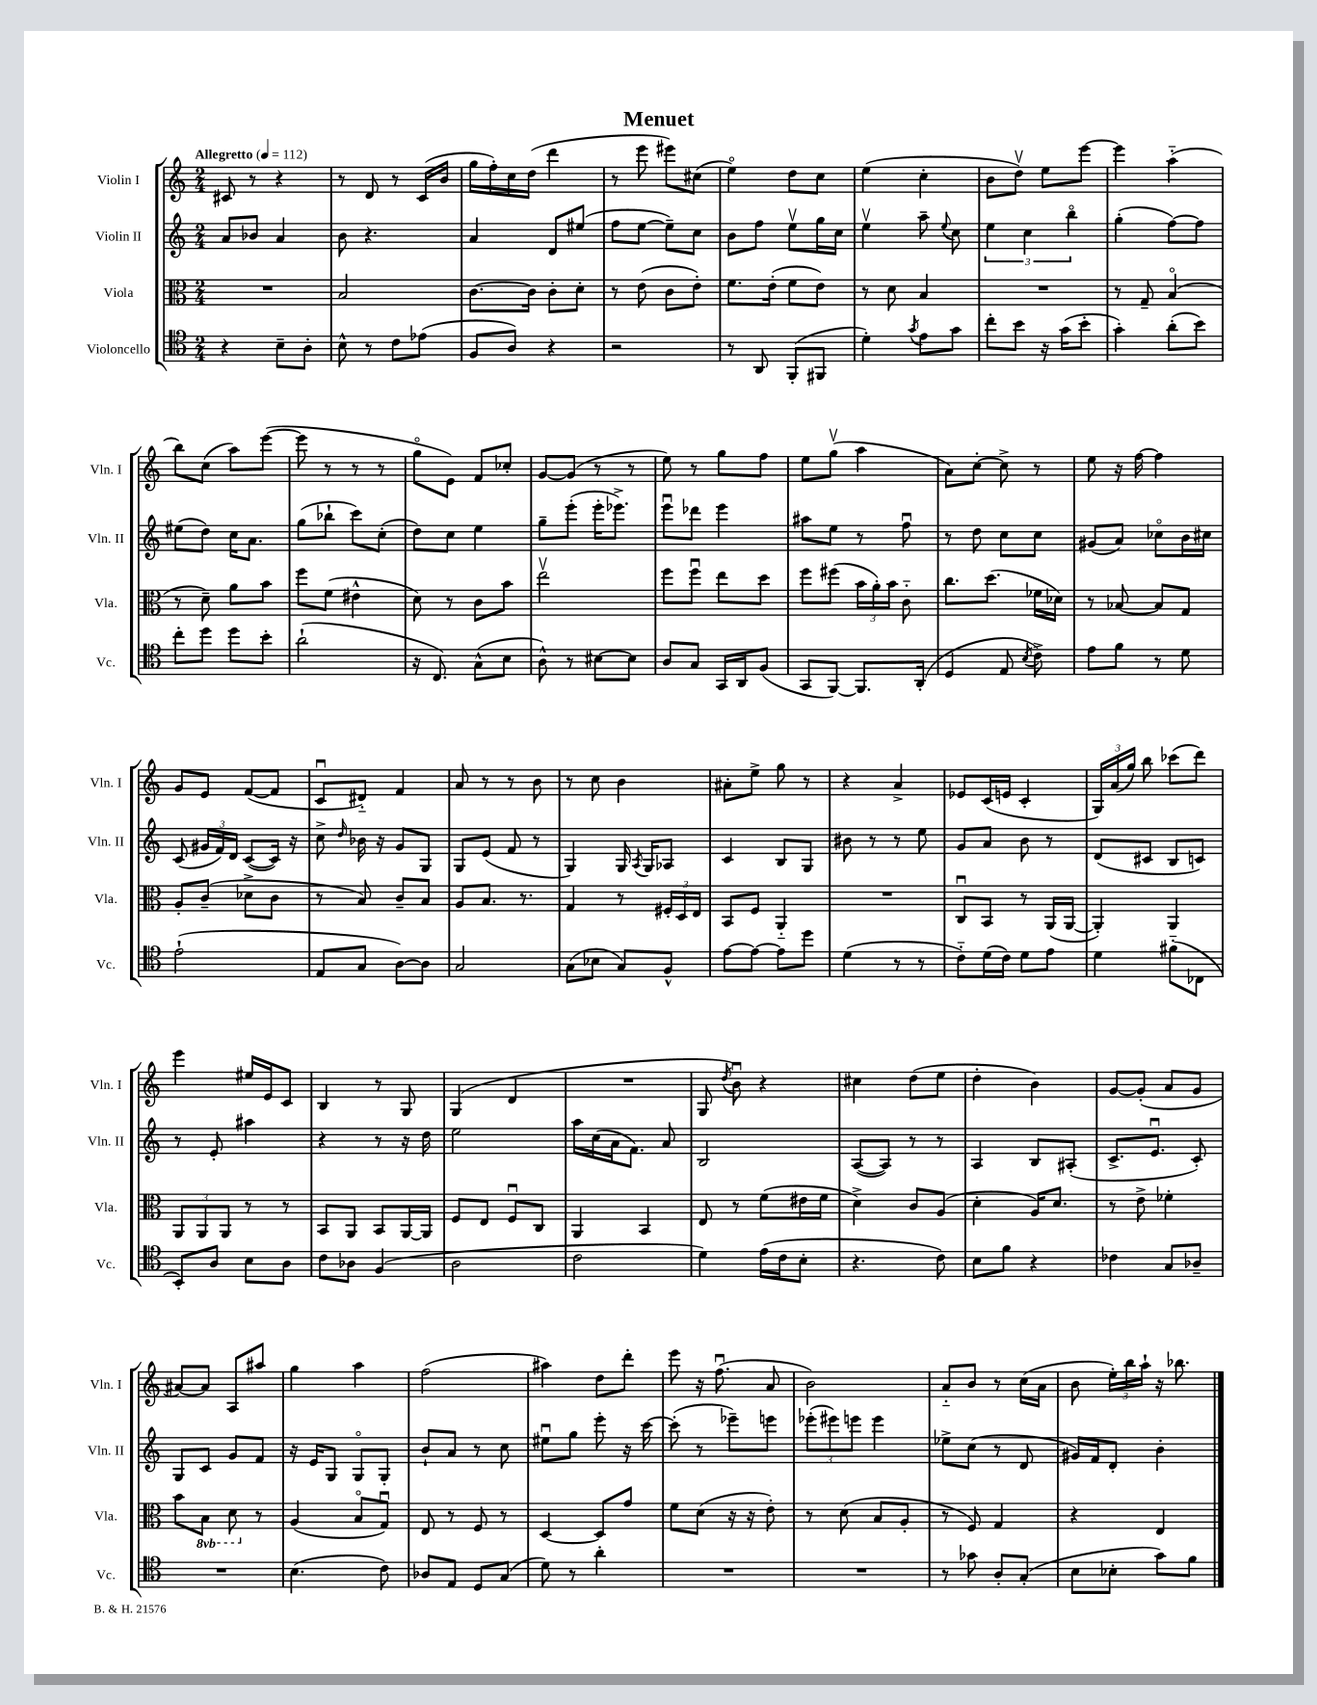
\header { title = "Menuet" }
<<
\new StaffGroup <<
\new Staff = "s0" \with { instrumentName = "Violin I" shortInstrumentName = "Vln. I" } {
    \clef treble \key c \major \numericTimeSignature \time 2/4 \tempo "Allegretto" 4 = 112
    \autoBeamOff cis'8 r8 r4 |
    r8 d'8 r8 c'16[( b'16] |
    g''16[ f''16-.) c''16 d''16]( d'''4 |
    r8 e'''8 eis'''8[) cis''8]( |
    e''4\flageolet) d''8[ c''8] |
    e''4( c''4-. |
    b'8[ d''8]\upbow) e''8[ e'''8]~ |
    e'''4 a''4-_( |
    b''8[) c''8]( a''8[) e'''8]~( |
    e'''8 r8 r8 r8 |
    g''8[\flageolet e'8]) f'8[ ces''8]-. |
    g'8[~ g'8]( r8 r8 |
    e''8) r8 g''8[ f''8] |
    e''8[ g''8]\upbow( a''4 |
    a'8[) c''8]~-. c''8-> r8 |
    e''8 r16 f''16~ f''4 |
    g'8[ e'8] f'8[~( f'8] |
    c'8[\downbow dis'8]-_) f'4 |
    a'8 r8 r8 b'8 |
    r8 c''8 b'4 |
    ais'8[-. e''8]-> g''8 r8 |
    r4 a'4-> |
    ees'8[ c'16( e'16] c'4-. |
    \tuplet 3/2 { g16[) a'16( g''16]) } b''8 ces'''8[( d'''8]) |
    e'''4 eis''16[ e'16 c'8] |
    b4 r8 g8 |
    g4( d'4 |
    R2 |
    g8 \acciaccatura { d''8 } b'8\downbow) r4 |
    cis''4 d''8[( e''8] |
    d''4-. b'4) |
    g'8[~ g'8]-.( a'8[ g'8] |
    ais'8[~) ais'8] a8[ ais''8] |
    g''4 a''4 |
    f''2( |
    ais''4) d''8[ d'''8]-. |
    e'''8 r16 f''8.\downbow( a'8 |
    b'2) |
    a'8[-_ b'8] r8 c''16[( a'16] |
    b'8 \tuplet 3/2 { e''16[-.) b''16 a''16]-! } r16 bes''8. \bar "|." |
}
\new Staff = "s1" \with { instrumentName = "Violin II" shortInstrumentName = "Vln. II" } {
    \clef treble \key c \major \numericTimeSignature \time 2/4
    \autoBeamOff a'8[ bes'8] a'4 |
    b'8 r4. |
    a'4 d'8[ eis''8]( |
    f''8[ e''8]~ e''8[--) c''8] |
    b'8[ f''8] e''8[\upbow g''16 c''16] |
    e''4\upbow a''8-- \appoggiatura { e''8 } c''8 |
    \tuplet 3/2 { e''4 c''4 b''4\flageolet } |
    g''4-.( f''8[~) f''8] |
    eis''8[( d''8]) c''16[ a'8.] |
    g''8[( bes''8]-! c'''8[) c''8]-.( |
    d''8[) c''8] e''4 |
    g''8[-- e'''8]-.( e'''16[-. ees'''8.]->) |
    e'''8[\downbow des'''8] e'''4 |
    ais''8[ e''8] r8 f''8\downbow |
    r8 d''8 c''8[ c''8] |
    gis'8[( a'8]) ces''8[\flageolet b'16 cis''16] |
    c'8( \tuplet 3/2 { gis'16[ f'16) d'16] } c'8[~( c'16]) r16 |
    c''8-> \grace { d''16 } bes'16 r16 g'8[ g8] |
    g8[ e'8]( f'8 r8 |
    g4) g16 \acciaccatura { a8 } g16[ aes8] |
    c'4 b8[ g8] |
    bis'8 r8 r8 e''8 |
    g'8[ a'8] b'8 r8 |
    d'8[( cis'8] b8[ c'8]) |
    r8 e'8-. ais''4 |
    r4 r8 r16 d''16 |
    e''2 |
    a''16[ c''16( a'16 f'8.]) a'8 |
    b2 |
    a8[~( a8]) r8 r8 |
    a4 b8[ ais8]-.( |
    c'8.[-> e'8.]\downbow c'8-.) |
    g8[ c'8] g'8[ f'8] |
    r16 e'16[ g8] g8[\flageolet g8]-. |
    b'8[-! a'8] r8 c''8 |
    eis''8[\downbow g''8] e'''8-. r16 c'''16~ |
    c'''8-.( r8 ees'''8[--) e'''8] |
    \tuplet 3/2 { ees'''8[-.( eis'''8) e'''8] } e'''4 |
    ees''8[-> c''8]( r8 d'8 |
    gis'16[) f'16 d'8]-. b'4-. \bar "|." |
}
\new Staff = "s2" \with { instrumentName = "Viola" shortInstrumentName = "Vla." } {
    \clef alto \key c \major \numericTimeSignature \time 2/4 \set Staff.ottavationMarkups = #ottavation-simple-ordinals
    \autoBeamOff R2 |
    b2 |
    c'8.[~ c'16] c'8[-. d'8]-. |
    r8 e'8( c'8[ e'8]-.) |
    f'8.[ e'16]-.( f'8[ e'8]) |
    r8 d'8 b4 |
    R2 |
    r8 g8-- b4\flageolet( |
    r8 d'8--) a'8[ b'8] |
    f''8[ f'8]( eis'4-^ |
    d'8) r8 c'8[ b'8] |
    e''2\upbow |
    f''8[ f''8]\downbow e''8[ d''8] |
    f''8[ fis''8]( \tuplet 3/2 { b'16[ a'16-.) b'16] } c'8-_ |
    c''8.[ d''8.]( fes'16[ des'16]) |
    r8 bes8~ bes8[ g8] |
    a8[-. c'8]--( des'8[-> c'8] |
    r8 b8) c'8[-- b8] |
    a8[ b8.] r8. |
    g4 r8 \tuplet 3/2 { fis16[-. d16 e16] } |
    b,8[ f8] a,4-_ |
    R2 |
    c8[\downbow b,8] r8 a,16[( a,16]~ |
    a,4-.) a,4 |
    \tuplet 3/2 { a,8[ a,8 a,8] } r8 r8 |
    b,8[ a,8] b,8[ a,16~ a,16] |
    f8[ e8] f8[\downbow c8] |
    a,4 b,4 |
    e8 r8 f'8[( eis'16 f'16] |
    d'4->) c'8[ a8]( |
    d'4-. a16[) d'8.] |
    r8 e'8-> fes'4-. |
    b'8[ \ottava #-1 b,8] d8 \ottava #0 r8 |
    a4( b8[\flageolet g8]\downbow) |
    e8 r8 f8 r8 |
    d4~ d8[ g'8] |
    f'8[ d'8]( r16 r16 e'8-.) |
    r8 d'8( b8[ a8]-. |
    r8 f8) g4 |
    r4 e4 \bar "|." |
}
\new Staff = "s3" \with { instrumentName = "Violoncello" shortInstrumentName = "Vc." } {
    \clef tenor \key c \major \numericTimeSignature \time 2/4
    \autoBeamOff r4 b8[-- a8]-. |
    b8-^ r8 c'8[ ees'8]( |
    f8[ a8]) r4 |
    r2 |
    r8 a,8 f,8[-.( fis,8] |
    d'4-.) \acciaccatura { g'8 } e'8[ g'8] |
    c''8[-. b'8] r16 g'16[( b'8]-. |
    g'4-.) a'8[-.( b'8]) |
    c''8[-. d''8] d''8[ b'8]-. |
    a'2-!( |
    r16 c8.) g8[-^( b8] |
    a8-^) r8 bis8[~ bis8] |
    a8[ g8] g,16[ a,16 f8]( |
    g,8[ f,8]~) f,8.[ a,16]-.( |
    d4 e8 \acciaccatura { b8 } c'8->) |
    e'8[ f'8] r8 d'8 |
    e'2-!( |
    e8[ g8] a8[~) a8] |
    g2 |
    g8[( bes8] g8[) f8]-^ |
    e'8[~ e'8]~ e'8[ d''8] |
    d'4( r8 r8 |
    c'8[-_) d'16( c'16]) d'8[ e'8] |
    d'4 fis'8[-_( ces8] |
    b,8[-.) a8] b8[ a8] |
    c'8[ aes8] f4( |
    a2 |
    c'2 |
    d'4) e'16[( c'16 b8]-. |
    r4. c'8) |
    b8[ f'8] r4 |
    ces'4 g8[ aes8]-- |
    R2 |
    b4.( c'8) |
    aes8[ e8] d8[ g8]( |
    d'8) r8 a'4-. |
    R2 |
    R2 |
    r8 ges'8 a8[-. g8]-.( |
    b8[ bes8]-. g'8[) f'8] \bar "|." |
}
>>
>>
\layout { \context { \Score \remove "Bar_number_engraver" } }
